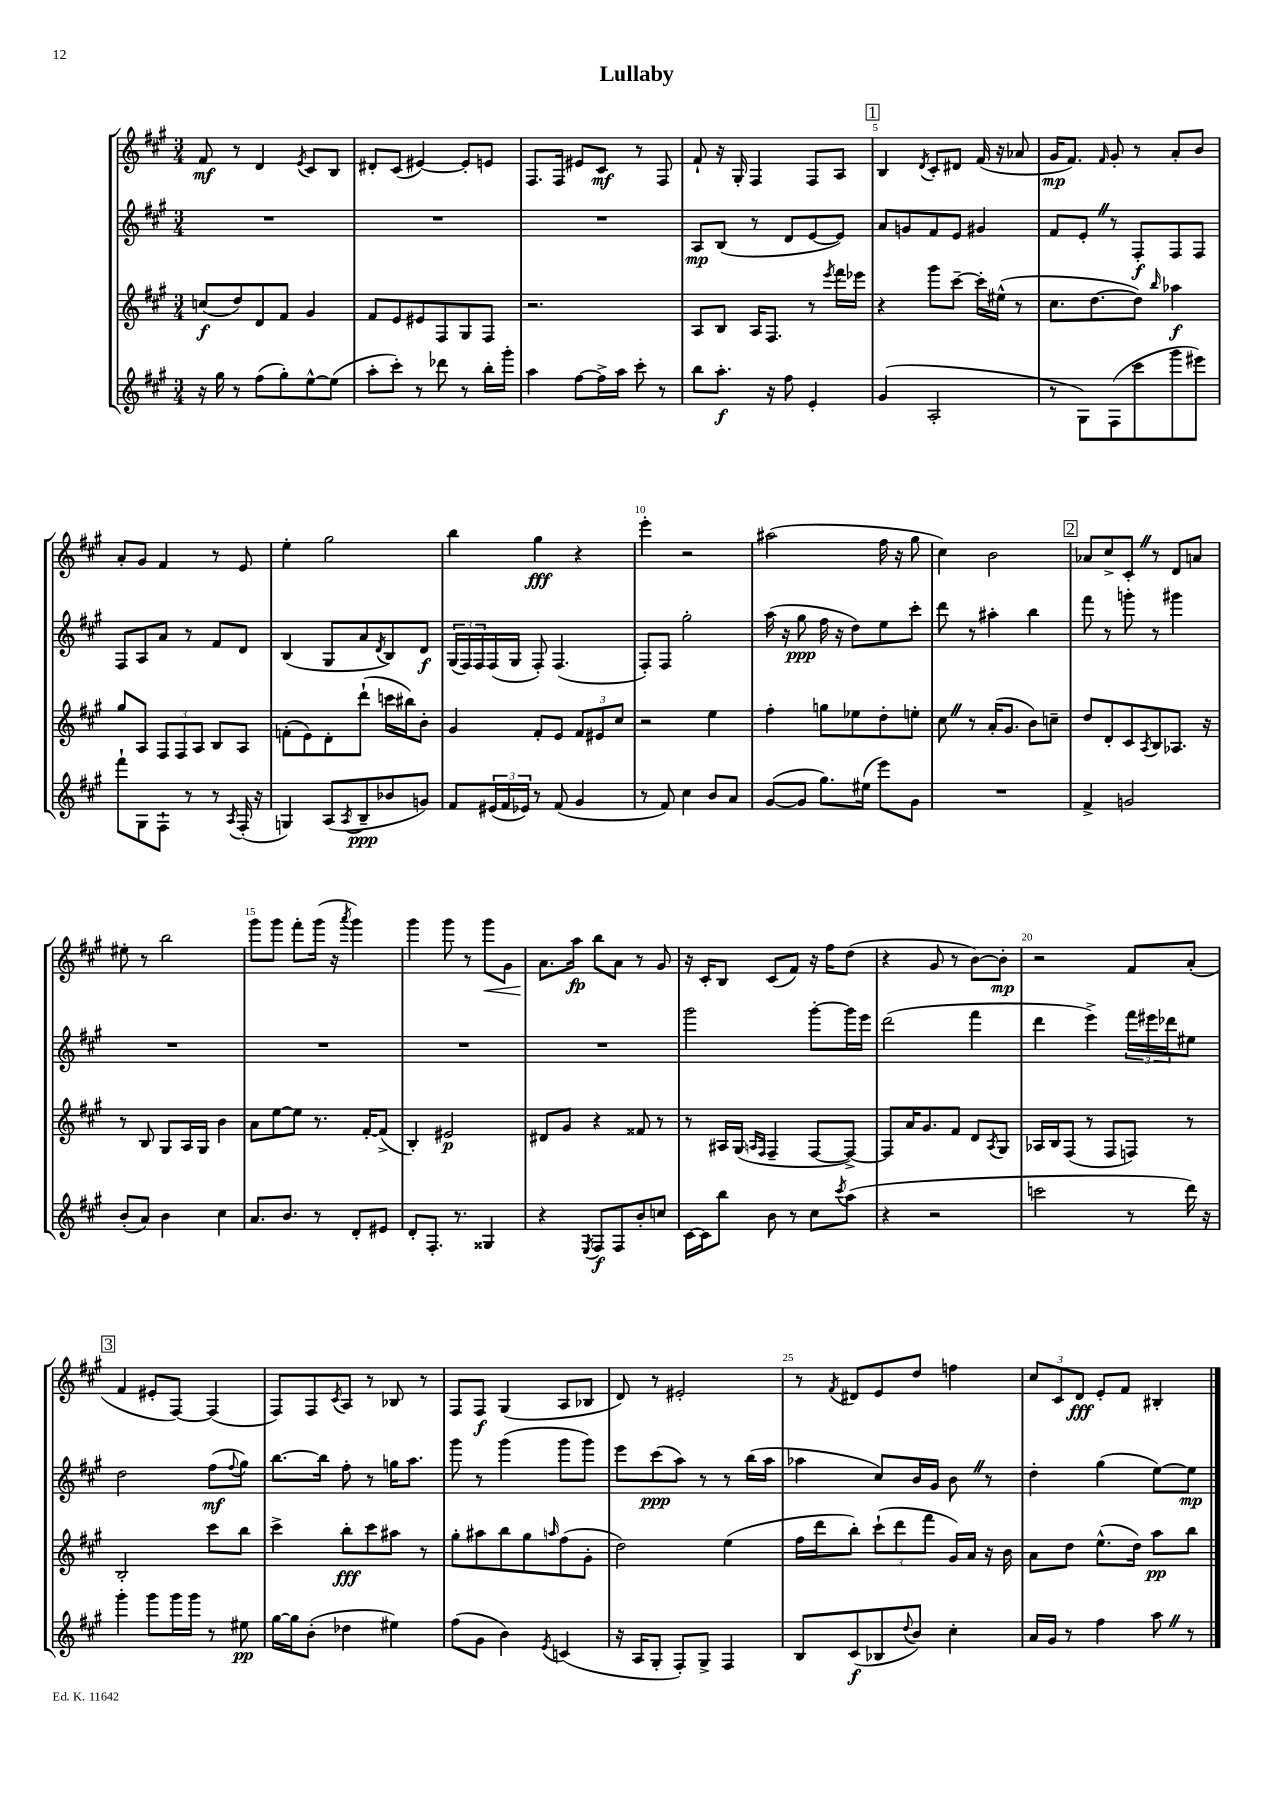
\header { title = "Lullaby" }
<<
\new StaffGroup <<
\new Staff = "s0" {
    \clef treble \key a \major \numericTimeSignature \time 3/4
    fis'8\mf r8 d'4 \acciaccatura { e'8 } cis'8 b8 |
    dis'8-. cis'8( eis'4~) eis'8-. e'8 |
    fis8. fis16 eis'8 cis'8\mf r8 fis8 |
    fis'8-! r16 gis16-. fis4 fis8 a8 |
    \mark \markup { \box "1" } b4 \acciaccatura { d'8 } cis'8-. dis'8 fis'16( r16 aes'8 |
    gis'16\mp fis'8.) \grace { fis'16 } gis'8-. r8 a'8-. b'8 |
    a'8-. gis'8 fis'4 r8 e'8 |
    e''4-. gis''2 |
    b''4 gis''4\fff r4 |
    e'''4-. r2 |
    ais''2( fis''16 r16 gis''8 |
    cis''4) b'2 |
    \mark \markup { \box "2" } aes'8 cis''8-> cis'8-. \once \override BreathingSign.text = \markup { \musicglyph "scripts.caesura.straight" } \breathe r8 d'8 a'8 |
    eis''8-. r8 b''2 |
    gis'''8 gis'''8 fis'''8-. gis'''16( r16 \acciaccatura { a'''8 } gis'''4) |
    gis'''4 gis'''8 r8 gis'''8\< gis'8 |
    a'8.\! a''16\fp b''8 a'8 r8 gis'8 |
    r16 cis'16-. b8 cis'8( fis'8) r16 fis''16 d''8( |
    r4 gis'8 r8 b'8~) b'8-.\mp |
    r2 fis'8 a'8-.( |
    \mark \markup { \box "3" } fis'4 eis'8-. fis8~) fis4( |
    fis8) fis8 \acciaccatura { cis'8 } a8 r8 bes8 r8 |
    fis8 fis8\f gis4( a8 bes8 |
    d'8) r8 eis'2-. |
    r8 \acciaccatura { fis'8 } dis'8 e'8 d''8 f''4 |
    \tuplet 3/2 { cis''8 cis'8 d'8\fff } e'8-. fis'8 bis4-. \bar "|." |
}
\new Staff = "s1" {
    \clef treble \key a \major \numericTimeSignature \time 3/4
    R2. |
    R2. |
    R2. |
    a8\mp b8( r8 d'8 e'8~ e'8) |
    \mark \markup { \box "1" } a'8 g'8 fis'8 e'8 gis'4 |
    fis'8 e'8-. \once \override BreathingSign.text = \markup { \musicglyph "scripts.caesura.straight" } \breathe r8 fis8-.\f fis8 fis8 |
    fis8 a8 a'8 r8 fis'8 d'8 |
    b4( gis8 a'8 \acciaccatura { d'8 } b8) d'8\f |
    \tuplet 3/2 { gis16( fis16) fis16 } fis16( gis16 fis8-.) fis4.( |
    fis8-.) fis8 gis''2-. |
    a''16( r16 gis''8\ppp fis''16 r16 d''8) e''8 cis'''8-. |
    d'''8 r8 ais''4-. b''4 |
    \mark \markup { \box "2" } fis'''8 r8 g'''8-. r8 gis'''4 |
    R2. |
    R2. |
    R2. |
    R2. |
    gis'''2 gis'''8~-. gis'''16 e'''16 |
    d'''2( fis'''4 |
    d'''4 e'''4->) \tuplet 3/2 { fis'''16 eis'''16 des'''16 } eis''8 |
    \mark \markup { \box "3" } d''2 fis''8\mf( \appoggiatura { fis''8 } gis''8) |
    b''8.~ b''16 fis''8-. r8 g''16 a''8. |
    gis'''8 r8 gis'''4( gis'''8 gis'''8) |
    e'''8 cis'''8\ppp( a''8) r8 r8 b''16( a''16 |
    aes''4 cis''8) b'16 gis'16 b'8 \once \override BreathingSign.text = \markup { \musicglyph "scripts.caesura.straight" } \breathe r8 |
    d''4-. gis''4( e''8~) e''8\mp \bar "|." |
}
\new Staff = "s2" {
    \clef treble \key a \major \numericTimeSignature \time 3/4
    c''8\f( d''8) d'8 fis'8 gis'4 |
    fis'8 e'8 eis'8 fis8 gis8 fis8 |
    r2. |
    a8 b8 a16 fis8. r8 \acciaccatura { e'''8 } fis'''16 ees'''16 |
    \mark \markup { \box "1" } r4 gis'''8 cis'''8~-- cis'''16-. eis''16-^( r8 |
    cis''8. d''8.~ d''8) \grace { b''16 } aes''4\f |
    gis''8 a8 \tuplet 3/2 { fis8 fis8 a8 } b8 a8 |
    f'8-.( e'8) d'8-. d'''8-!( c'''16 bis''16) b'8-. |
    gis'4 fis'8-. e'8 \tuplet 3/2 { fis'8 eis'8 cis''8 } |
    r2 e''4 |
    fis''4-. g''8 ees''8 d''8-. e''8-. |
    cis''8 \once \override BreathingSign.text = \markup { \musicglyph "scripts.caesura.straight" } \breathe r8 a'16-.( gis'8. b'8) c''8-- |
    \mark \markup { \box "2" } d''8 d'8-. cis'8 \acciaccatura { a8 } b8 aes8. r16 |
    r8 b8 gis8 a16 gis16 b'4 |
    a'8 e''8~ e''8 r8. fis'16~-. fis'8->( |
    b4-.) eis'2\p |
    dis'8 gis'8 r4 fisis'8 r8 |
    r8 ais16 gis16( \grace { a16 fis16 } fis4-- fis8~ fis8~->) |
    fis8 a'16 gis'8. fis'8 d'8 \acciaccatura { a8 } gis8 |
    aes16 b16 fis8( r8 fis8 f8) r8 |
    \mark \markup { \box "3" } b2-. cis'''8 b''8 |
    cis'''4-> b''8-.\fff cis'''8 ais''8 r8 |
    gis''8-. ais''8 b''8 gis''8 \grace { a''16 } fis''8( gis'8-. |
    d''2) e''4( |
    fis''16 d'''16 b''8-.) \tuplet 3/2 { cis'''8-!( d'''8 fis'''8 } gis'16) a'16 r16 b'16 |
    a'8 d''8 e''8.-^( d''16) a''8\pp b''8 \bar "|." |
}
\new Staff = "s3" {
    \clef treble \key a \major \numericTimeSignature \time 3/4
    r16 gis''16 r8 fis''8( gis''8-.) e''8~-^ e''8( |
    a''8-. cis'''8-.) r8 des'''8 r8 b''16-. gis'''16-. |
    a''4 fis''8~ fis''16-> a''16 cis'''8-. r8 |
    b''8 a''8.-.\f r16 fis''8 e'4-. |
    \mark \markup { \box "1" } gis'4( a2-. |
    r8 gis8) fis8( cis'''8 gis'''8 eis'''8) |
    fis'''8-! gis8 fis8-! r8 r8 \acciaccatura { a8 } fis16-.( r16 |
    g4) a8( \acciaccatura { a8 } b8--\ppp bes'8 g'8) |
    fis'8 \tuplet 3/2 { eis'16( fis'16 ees'16) } r8 fis'8( gis'4 |
    r8 fis'8) cis''4 b'8 a'8 |
    gis'8~( gis'8 gis''8.) eis''16( e'''8) gis'8 |
    R2. |
    \mark \markup { \box "2" } fis'4-> g'2 |
    b'8-.( a'8) b'4 cis''4 |
    a'8. b'8. r8 d'8-. eis'8 |
    d'8-. fis8.-. r8. gisis4 |
    r4 \acciaccatura { e8 } fis8\f fis8 b'8-. c''8 |
    cis'16~ cis'16 b''8 b'8 r8 cis''8 \acciaccatura { cis'''8 } a''8( |
    r4 r2 |
    c'''2 r8 d'''16) r16 |
    \mark \markup { \box "3" } gis'''4-. gis'''8 gis'''16 gis'''16 r8 eis''8\pp |
    gis''16~ gis''16 b'8-.( des''4 eis''4) |
    fis''8( gis'8 b'4) \acciaccatura { e'8 } c'4( |
    r16 a16 gis8-. fis8-.) gis8-> fis4 |
    b8 cis'8\f( bes8 \appoggiatura { d''8 } b'8) cis''4-. |
    a'16 gis'16 r8 fis''4 a''8 \once \override BreathingSign.text = \markup { \musicglyph "scripts.caesura.straight" } \breathe r8 \bar "|." |
}
>>
>>
\layout { \context { \Score \override BarNumber.break-visibility = ##(#f #t #t) barNumberVisibility = #(every-nth-bar-number-visible 5) } }
